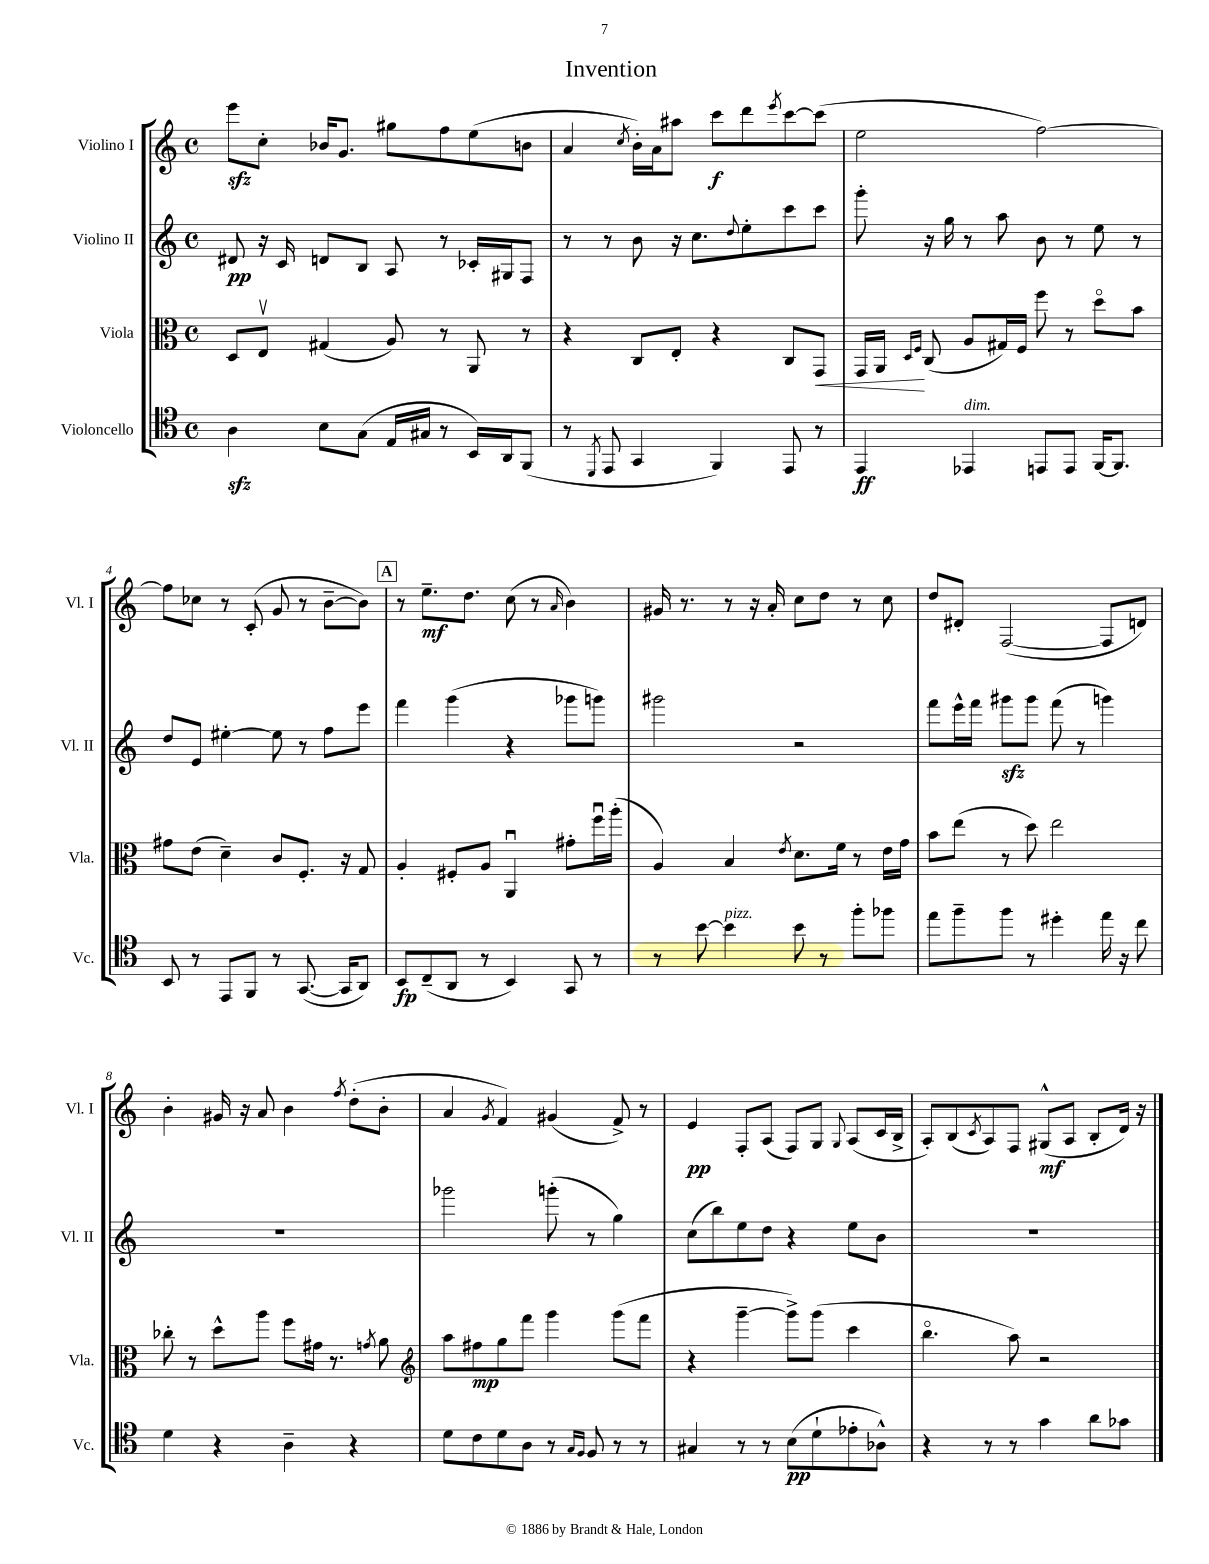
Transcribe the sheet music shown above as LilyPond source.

\header { title = "Invention" }
<<
\new StaffGroup <<
\new Staff = "s0" \with { instrumentName = "Violino I" shortInstrumentName = "Vl. I" } {
    \clef treble \key c \major \defaultTimeSignature \time 4/4
    e'''8\sfz c''8-. bes'16 g'8. gis''8 f''8 e''8( b'8 |
    a'4 \acciaccatura { c''8 } b'16-.) a'16 ais''8 c'''8\f d'''8 \acciaccatura { e'''8 } c'''8~ c'''8( |
    e''2 f''2~) |
    f''8 ces''8 r8 c'8-.( g'8 r8 b'8~-- b'8) |
    \mark \markup { \box "A" } r8 e''8.--\mf d''8. c''8( r8 \grace { a'16 } b'4) |
    gis'16 r8. r8 r16 a'16-. c''8 d''8 r8 c''8 |
    d''8 dis'8-. f2~( f8 d'8) |
    b'4-. gis'16 r16 a'8 b'4 \acciaccatura { f''8 } d''8-.( b'8-. |
    a'4 \acciaccatura { g'8 } f'4) gis'4( f'8->) r8 |
    e'4\pp f8-. a8( f8) g8 \appoggiatura { g8 } a8( c'16 b16-> |
    a8-.) b8( \acciaccatura { c'8 } a8) f8 gis8-^\mf( a8 b8-. d'16) r16 \bar "|." |
}
\new Staff = "s1" \with { instrumentName = "Violino II" shortInstrumentName = "Vl. II" } {
    \clef treble \key c \major \defaultTimeSignature \time 4/4
    dis'8\pp r16 c'16 d'8 b8 a8 r8 ces'16-. gis16 f8 |
    r8 r8 b'8 r16 c''8. \appoggiatura { d''8 } e''8-. c'''8 c'''8 |
    g'''8-. r16 g''16 r8 a''8 b'8 r8 e''8 r8 |
    d''8 e'8 eis''4~-. eis''8 r8 f''8 e'''8 |
    \mark \markup { \box "A" } f'''4 g'''4( r4 ges'''8 g'''8) |
    gis'''2 r2 |
    f'''8 e'''16-^ f'''16 gis'''8\sfz gis'''8 f'''8( r8 g'''4) |
    R1 |
    ges'''2 g'''8-.( r8 g''4) |
    c''8( b''8) e''8 d''8 r4 e''8 b'8 |
    R1 \bar "|." |
}
\new Staff = "s2" \with { instrumentName = "Viola" shortInstrumentName = "Vla." } {
    \clef alto \key c \major \defaultTimeSignature \time 4/4
    d8 e8\upbow gis4( a8) r8 a,8 r8 |
    r4 c8 e8-. r4 c8 g,8\< |
    g,16 a,16\! \grace { d16 f16 } c8( a8 gis16) f16 f''8 r8 d''8\flageolet b'8 |
    gis'8 e'8( d'4--) c'8 f8.-. r16 g8 |
    \mark \markup { \box "A" } a4-. fis8-. a8 a,4\downbow gis'8-. f''16\downbow a''16-.( |
    a4) b4 \acciaccatura { e'8 } d'8. f'16 r8 e'16 g'16 |
    b'8 e''8( r8 d''8) e''2 |
    ces''8-. r8 d''8-^ a''8 f''8 gis'16 r8. \acciaccatura { g'8 } a'8 |
    \clef treble a''8 fis''8\mp g''8 f'''8 g'''4 g'''8( f'''8 |
    r4 g'''4~-- g'''8->) g'''8( c'''4 |
    b''4.\flageolet a''8) r2 \bar "|." |
}
\new Staff = "s3" \with { instrumentName = "Violoncello" shortInstrumentName = "Vc." } {
    \clef tenor \key c \major \defaultTimeSignature \time 4/4
    a4\sfz b8 g8( e16 gis16 r8 b,16) a,16 f,8( |
    r8 \acciaccatura { d,8 } e,8 g,4 f,4) e,8 r8 |
    e,4\ff ees,4^\markup { \italic "dim." } e,8 e,8 f,16~ f,8. |
    b,8 r8 e,8 f,8 r8 g,8.~( g,16 a,8) |
    \mark \markup { \box "A" } b,8\fp c8--( a,8 r8 b,4) g,8 r8 |
    r8 b'8~ b'4^\markup { \italic "pizz." } b'8 r8 f''8-. fes''8 |
    e''8 f''8-- f''8 r8 dis''4-. e''16 r16 c''8 |
    d'4 r4 a4-- r4 |
    d'8 c'8 d'8 a8 r8 \grace { g16 f16 } f8 r8 r8 |
    gis4 r8 r8 b8\pp( d'8-! ees'8-. aes8-^) |
    r4 r8 r8 g'4 a'8 ges'8 \bar "|." |
}
>>
>>
